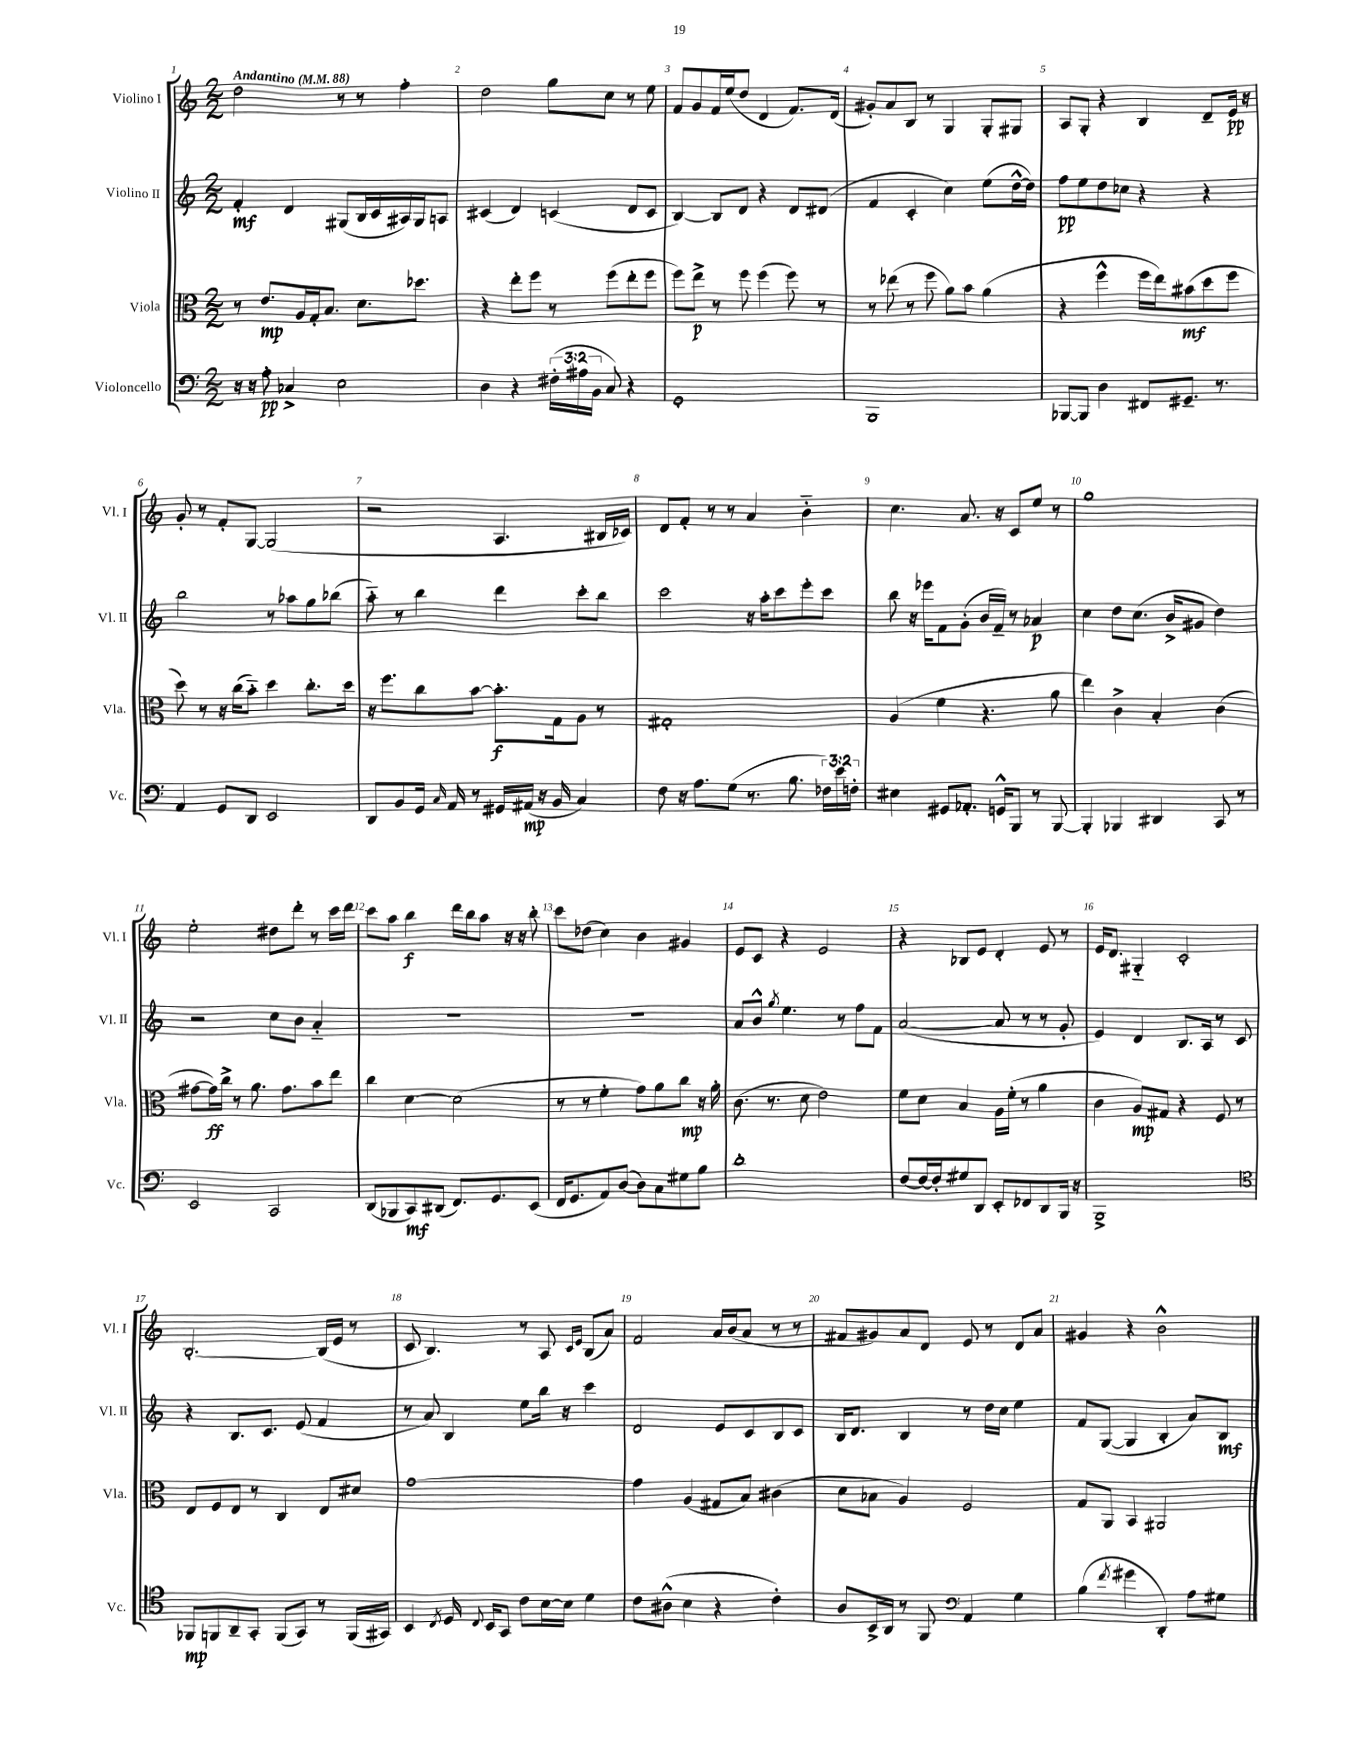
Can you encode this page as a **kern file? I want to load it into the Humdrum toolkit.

**kern	**kern	**kern	**kern
*staff4	*staff3	*staff2	*staff1
*clefF4	*clefC3	*clefG2	*clefG2
*k[]	*k[]	*k[]	*k[]
*M2/2	*M2/2	*M2/2	*M2/2
*MM88	*MM88	*MM88	*MM88
16r	8r	4f'	2dd
16r	.	.	.
8A'	8.e	.	.
4C-^	.	4d	.
.	16A	.	.
.	16G'	.	.
.	8.B	.	.
2E	.	(8G#	8r
.	8.d	16B	8r
.	.	16c	.
.	.	16A#)	4ff'
.	8.dd-	16G#	.
.	.	8A	.
=	=	=	=
4D	4r	(4c#	2dd
4r	8ee'	4d)	.
.	8ff	.	.
(24F#'	8r	(4c	8gg
24A#	.	.	.
24BB	.	.	.
8C)	(8ff	.	8cc
4r	8ee'	8d	8r
.	8ff	8c	8ee
=	=	=	=
1GG'	8ff)	[4B)	8f
.	8ee^	.	8g
.	8r	8B]	16f
.	.	.	(16ee
.	8ff	8d	8dd
.	(4ff	4r	4d
.	8ff)	8d	8.f)
.	8r	(8d#	.
.	.	.	(16d
=	=	=	=
1BBB	8r	4f	8g#')
.	(8ee-	.	8a
.	8r	4c'	8B
.	8ff	.	8r
.	8a)	4cc)	4G
.	8b	.	.
.	(4a	(8ee	8G'
.	.	[16dd^^	8G#
.	.	16dd])	.
=	=	=	=
[8BBB-	4r	8ff	8A
8BBB-]	.	8ee	8G'
4D	4ff^^	8dd	4r
.	.	8cc-	.
8FF#	16ff	4r	4B
.	16ee)	.	.
8.GG#~	(8b#	.	.
.	8dd	4r	8d~
8.r	.	.	.
.	8ff	.	16e
.	.	.	16r
=	=	=	=
4AA	8dd)	2bb	8g'
.	8r	.	8r
8GG	16r	.	8f'
.	(16cc	.	.
8DD	8b'~)	.	[8G
2EE	4dd	8r	(2G]
.	.	8aa-	.
.	8.cc'	8gg	.
.	.	(8bb-	.
.	16dd	.	.
=	=	=	=
8DD	16r	8aa'~)	2r
.	8.ff	.	.
8BB	.	8r	.
16GG	8cc	4bb	.
16qqC	.	.	.
16AA	.	.	.
8r	[8b	.	.
16GG#	8.b']	4ddd	4.A
(16AA#	.	.	.
16r	.	.	.
16BB	16G	.	.
4C)	8A	8ccc'	.
.	8r	8bb	16B#
.	.	.	16c-)
=	=	=	=
8F	1G#'	2ccc	8d
16r	.	.	8f'
8.A	.	.	.
.	.	.	8r
(8G	.	.	8r
8.r	.	16r	4a
.	.	16aa'	.
.	.	8ccc	.
8.B	.	.	.
.	.	8eee'	4b'~
24F-)	.	8ccc	.
24e	.	.	.
24F'	.	.	.
=	=	=	=
4E#	(4A	8bb	4.cc
.	.	16r	.
.	.	16eee-	.
8GG#	4f	8f	.
8.AA-'	.	(8g'	8.a
.	4.r	16b	.
16GG^^	.	16f~)	16r
8BBB	.	8r	8c
8r	.	4a-	8ee
[8BBB	8a	.	8r
=	=	=	=
4BBB']	4ee)	4cc	1gg
4BBB-	4c^	8dd	.
.	.	(8.cc	.
4DD#	4B'	.	.
.	.	16b^	.
.	.	8g#	.
8CC	(4c	4dd)	.
8r	.	.	.
=	=	=	=
2EE	[8g#	2r	2ee'
.	16g#])	.	.
.	16cc^	.	.
.	8r	.	.
.	8.a	.	.
2CC	.	8cc	8dd#
.	8.g#	.	.
.	.	8b	8ddd'
.	8b	4a'~	8r
.	8ee	.	16ccc
.	.	.	16ddd
=	=	=	=
(8DD	4cc	1r	8ccc
8BBB-	.	.	8aa
8CC)	[4d	.	4bb
(8DD#	.	.	.
8.FF)	(2d]	.	16ddd
.	.	.	16bb
.	.	.	8aa
8.GG	.	.	.
.	.	.	16r
.	.	.	16r
(8EE	.	.	8bb'
=	=	=	=
16FF	8r	1r	8ccc
8.GG	.	.	.
.	8r	.	(8dd-
8AA)	4f'	.	4cc)
([8D	.	.	.
8D])	8g)	.	4b
8C	8a	.	.
8G#	8cc	.	4g#
8B	16r	.	.
.	16a'	.	.
=	=	=	=
1d'	(8.c	8a	8e
.	.	8b^^	8c
.	8.r	.	.
.	.	8qgg	.
.	.	4.ee	4r
.	8d	.	.
.	2e)	.	2e
.	.	8r	.
.	.	8ff	.
.	.	8f	.
=	=	=	=
[8F	8f	([2a	4r
16F_	8d	.	.
16F']	.	.	.
8G#	4B	.	8B-
8DD	.	.	8e
8EE'	16A	8a]	4d'
.	(16f'	.	.
8FF-	8r	8r	.
8DD	4a	8r	8e
16BBB	.	8g'	8r
16r	.	.	.
=	=	=	=
1BBB^	4c	4e)	16e
.	.	.	8.d
.	8A)	4d	4G#'~
.	8G#	.	.
.	4r	8.B	2c'
.	.	16A	.
.	8F	8r	.
.	8r	8c	.
=	=	=	=
*clefC4	*	*	*
8FF-	8E	4r	[2.B'
8FF	8F	.	.
8AA~	8E	8.B	.
8GG'	8r	.	.
.	.	8.c	.
(8FF	4C	.	.
8GG)	.	(8e	.
8r	8E	4f	(16B]
.	.	.	16e
(16FF	8d#	.	8r
16GG#)	.	.	.
=	=	=	=
4BB	[1g	8r	8c
.	.	8a)	4.B)
8qC	.	.	.
16D	.	4B	.
8qqC	.	.	.
16BB	.	.	.
8GG	.	.	.
8c	.	8ee	8r
[16B	.	16bb	8A
16B]	.	16r	.
.	.	.	16qqc
.	.	.	16qqe
4d	.	4ccc	(8B
.	.	.	8a)
=	=	=	=
8c	4g]	2d	2f
(8A#^^	.	.	.
4B	(4A	.	.
4r	8G#	8e	16a
.	.	.	(16b
.	8B)	8c	8a
4c')	(4c#	8B	8r
.	.	8c	8r
=	=	=	=
8A	8d	16B	8f#
.	.	8.d	.
16BB^	8B-	.	8g#)
16AA	.	.	.
8r	4A)	4B	8a
8FF	.	.	8d
*clefF4	*	*	*
4AA	2F	8r	8e
.	.	16dd	8r
.	.	16cc	.
4G	.	4ee	8d
.	.	.	8a
=	=	=	=
(4B	8G	8f	4g#
.	8AA	([8G	.
8qf	.	.	.
4g#	4BB	4G]	4r
4DD')	2AA#	4B'	2b^^
8A	.	8a)	.
8G#	.	8B	.
==	==	==	==
*-	*-	*-	*-
